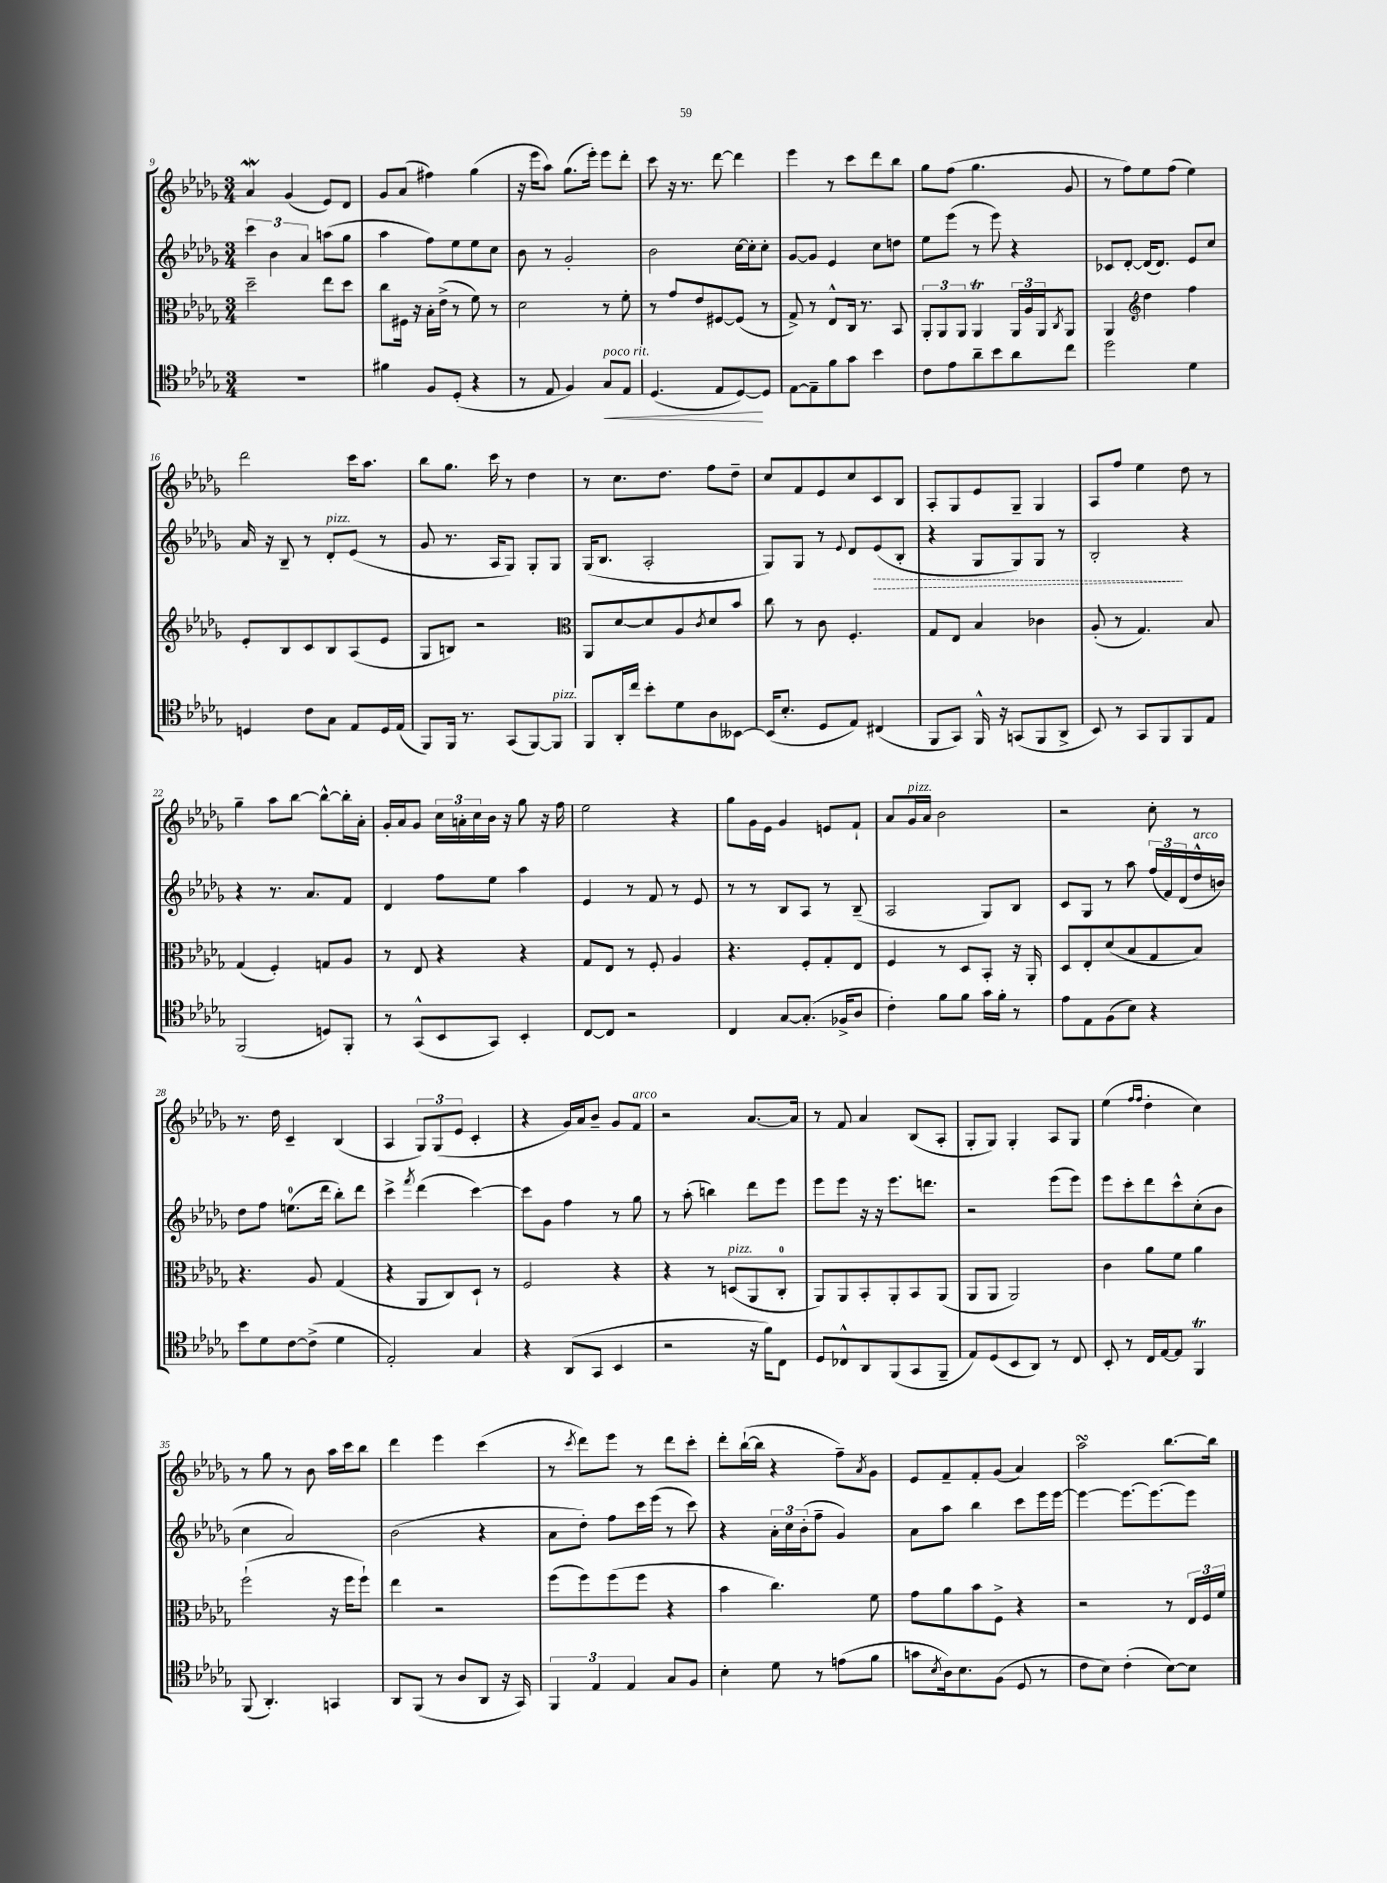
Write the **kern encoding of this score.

**kern	**dynam	**kern	**kern	**dynam	**kern
*part4	*part4	*part3	*part2	*part2	*part1
*staff4	*staff4	*staff3	*staff2	*staff2	*staff1
*clefC4	*	*clefC3	*clefG2	*	*clefG2
*k[b-e-a-d-g-]	*	*k[b-e-a-d-g-]	*k[b-e-a-d-g-]	*	*k[b-e-a-d-g-]
*M3/4	*	*M3/4	*M3/4	*	*M3/4
=9	=9	=9	=9	=9	=9
2.r	.	2dd-~\	6ccc\	.	4a-W/
.	.	.	6b-\	.	.
.	.	.	.	.	(4g-/
.	.	.	6a-/	.	.
.	.	8ee-\L	(8aan\L	.	8e-/L)
.	.	8dd-\J	8gg-\J	.	8d-/J
=10	=10	=10	=10	=10	=10
4f#X\	.	8cc\L	4aa-\	.	8g-/L
.	.	16F#X\Jk	.	.	(8a-/J
.	.	16r	.	.	.
8F/L	.	16B-'\LL	8ff\L)	.	4ff#X\)
.	.	(16e-^\JJ	.	.	.
(8D-'/J	.	8r	8ee-\	.	.
4r	.	8f\)	8ee-\	.	(4gg-\
.	.	8r	8cc\J	.	.
=11	=11	=11	=11	=11	=11
8r	.	2d-\	8b-\	.	16r
.	.	.	.	.	16eee-\KL
8E-/	.	.	8r	.	8aa-\J)
4F/)	.	.	2g-'/	.	(8.gg-\L
.	.	.	.	.	16eee-'\Jk)
!LO:TX:a:i:t=poco rit.	!	!	!	!	!
!	!LO:HP:b	!	!	!	!
8G-/L	<	8r	.	.	8eee-\L
8E-/J	.	8f'\	.	.	8ddd-'\J
=12	=12	=12	=12	=12	=12
(4.D-/	.	8r	2b-\	.	8ccc\
.	.	8g-/L	.	.	16r
.	.	.	.	.	8.r
.	.	8e-/	.	.	.
8E-/L	.	[8F#X/	.	.	[8ddd-\
[8D-/)	.	(8F#/J]	[16cc\LL	.	4ddd-\]
.	.	.	16cc'\J]	.	.
8D-/J]	[	8r	8cc'\J	.	.
=13	=13	=13	=13	=13	=13
[8E-\L	.	8G-^/)	[8g-/L	.	4eee-\
8E-~\]	.	8r	8g-/J]	.	.
8f\	.	8E-^^/L	4e-/	.	8r
8g-\J	.	16C/Jk	.	.	8ccc\L
.	.	8.r	.	.	.
4b-\	.	.	8cc\L	.	8ddd-\
.	.	8BB-/	8ddn\J	.	8bb-\J
=14	=14	=14	=14	=14	=14
8c\L	.	12AA-'/L	8ee-\L	.	8gg-\L
.	.	12AA-/	.	.	.
8e-\	.	.	(8eee-\J	.	(8ff\J
.	.	12AA-/J	.	.	.
8a-~\	.	4AA-T/	8r	.	4.gg-\
8b-\	.	.	8eee-\)	.	.
8a-\	.	24AA-/LL	4r	.	.
.	.	24A-/	.	.	.
.	.	24AA-/J	.	.	.
.	.	8qC/	.	.	.
8cc\J	.	8AA-/J	.	.	8g-/
=15	=15	=15	=15	=15	=15
2dd-\	.	4AA-/	8c-X/L	.	8r
.	.	.	[8d-'/J	.	8ff\L)
*	*	*clefG2	*	*	*
.	.	4dd-\	(16d-/KL]	.	8ee-\
.	.	.	8.d-/J)	.	.
.	.	.	.	.	(8ff\J
4d-\	.	4ff\	8e-/L	.	4ee-\)
.	.	.	8cc/J	.	.
!!LO:LB:g=z
=16	=16	=16	=16	=16	=16
4Dn/	.	8e-'/L	16a-/	.	2ddd-\
.	.	.	16r	.	.
.	.	8B-/	8B-~/	.	.
8c\L	.	8c/	8r	.	.
!	!	!	!LO:TX:a:i:t=pizz.	!	!
8G-\J	.	8B-/	8d-'/L	.	.
8E-/L	.	(8A-/	(8e-/J	.	16ccc\KL
.	.	.	.	.	8.aa-\J
16D/L	.	8e-/J	8r	.	.
(16E-/JJ	.	.	.	.	.
=17	=17	=17	=17	=17	=17
8FF/L)	.	8G-/L	8g-/	.	8bb-\L
16FF/Jk	.	8Bn/J)	8.r	.	8.gg-\J
8.r	.	.	.	.	.
.	.	2r	.	.	.
.	.	.	16A-/KL	.	16ccc\
(8GG-/L	.	.	8G-/J)	.	8r
[8FF/)	.	.	8G-'/L	.	4dd-\
!LO:TX:a:i:t=pizz.	!	!	!	!	!
8FF/J]	.	.	8G-/J	.	.
=18	=18	=18	=18	=18	=18
*	*	*clefC3	*	*	*
8FF/L	.	8AA-/L	(16G-/KL	.	8r
.	.	.	8.B-/J	.	.
16AA-'/L	.	[8d-/	.	.	8.cc\L
16cc/JJ	.	.	.	.	.
8b-'\L	.	8d-/]	2A-'/	.	.
.	.	.	.	.	8.dd-\J
8d-\	.	8A-/	.	.	.
.	.	8qc/	.	.	.
8A-\	.	8d-/	.	.	8ff\L
[8BB--X\J	.	8b-/J	.	.	8dd-~\J
=19	=19	=19	=19	=19	=19
(16BB--/KL]	.	8cc\	8G-/L)	.	8cc/L
8.B-'/J	.	.	.	.	.
.	.	8r	8G-/J	.	8f/
8D-/L	.	8c\	8r	.	8e-/
.	.	.	8qqe-/	.	.
8E-/J)	.	4.F'/	8d-/L	.	8cc/
!	!	!	!	!LO:HP:b	!
(4C#X/	.	.	(8e-/	>	8c/
.	.	.	8B-'/J	.	8B-/J
=20	=20	=20	=20	=20	=20
8FF/L	.	8G-/L	4r	.	8A-'/L
8GG-/J)	.	8E-/J	.	.	8G-/
16FF^^/	.	4B-/	8G-/L	.	8e-/
16r	.	.	.	.	.
(8GGn/L	.	.	8G-/)	.	8G-~/J
8FF/	.	4c-X\	8G-/J	.	4G-/
8AA-^/J	.	.	8r	.	.
=21	=21	=21	=21	=21	=21
8BB-/)	.	(8A-'/	2B-'/	.	8A-/L
8r	.	8r	.	.	8ff/J
8GG-/L	.	4.G-/)	.	.	4ee-\
8FF/	.	.	.	.	.
8FF/	.	.	4r	]	8dd-\
8E-/J	.	8B-/	.	.	8r
!!LO:LB:g=z
=22	=22	=22	=22	=22	=22
(2FF/	.	(4G-/	4r	.	4gg-~\
.	.	4F'/)	8.r	.	8aa-\L
.	.	.	.	.	[8bb-\J
.	.	.	8.a-/L	.	.
8Dn/L)	.	8Gn/L	.	.	8bb-^^\L_
8FF'/J	.	8A-/J	8f/J	.	16bb-'\L]
.	.	.	.	.	16a-'\JJ
=23	=23	=23	=23	=23	=23
8r	.	8r	4d-/	.	16g-'/LL
.	.	.	.	.	16a-/J
(8GG-^^/L	.	8E-/	.	.	8g-/J
8BB-/	.	4r	8ff\L	.	24cc\LL
.	.	.	.	.	24an'\
.	.	.	.	.	24cc\
8GG-/J)	.	.	8ee-\J	.	16b-\JJ
.	.	.	.	.	16r
4BB-'/	.	4r	4aa-\	.	8gg-\
.	.	.	.	.	16r
.	.	.	.	.	16ff\
=24	=24	=24	=24	=24	=24
[8C/L	.	8G-/L	4e-/	.	2ee-\
8C/J]	.	8E-/J	.	.	.
2r	.	8r	8r	.	.
.	.	8F'/	8f/	.	.
.	.	4A-/	8r	.	4r
.	.	.	8e-/	.	.
=25	=25	=25	=25	=25	=25
4C/	.	4.r	8r	.	8gg-\L
.	.	.	8r	.	16g-\L
.	.	.	.	.	16e-\JJ
[8G-/L	.	.	8B-/L	.	4g-/
(8.G-'/J]	.	8F'/L	8A-/J	.	.
.	.	8G-'/	8r	.	8en/L
16F-X^/KL	.	.	.	.	.
8A-/J	.	8E-/J	(8B-~/	.	8f`/J
=26	=26	=26	=26	=26	=26
4c'\)	.	4F/	2A-/	.	8a-/L
!	!	!	!	!	!LO:TX:a:i:t=pizz.
.	.	.	.	.	16g-/L
.	.	.	.	.	16a-/JJ
8f\L	.	8r	.	.	2b-\
8f\J	.	8D-/L	.	.	.
16g-\LL	.	8BB-'/J	8G-/L)	.	.
16f'\JJ	.	.	.	.	.
8r	.	16r	8B-/J	.	.
.	.	16AA-'/	.	.	.
=27	=27	=27	=27	=27	=27
8e-\L	.	8D-/L	8c/L	.	2r
8E-\	.	8E-'/	8G-/J	.	.
(8F\	.	(8d-/	8r	.	.
8B-\J)	.	8B-/	8aa-\	.	.
4r	.	8G-/	(24ff/LL	.	8cc'\
.	.	.	24f/)	.	.
.	.	.	(24d-/	.	.
!	!	!	!LO:TX:a:i:t=arco	!	!
.	.	8B-/J)	16dd-^^/	.	8r
.	.	.	16bn/JJ)	.	.
!!LO:LB:g=z
=28	=28	=28	=28	=28	=28
8b-\L	.	4.r	8dd-\L	.	8.r
8d-\	.	.	8ff\J	.	.
.	.	.	.	.	16dd-\
[8c\	.	.	(8.een\L	.	4c~/
(8c^\J]	.	8A-/	.	.	.
.	.	.	16ddd-\Jk	.	.
4d-\	.	(4G-/	8bb-'\L)	.	(4B-/
.	.	.	8ddd-\J	.	.
=29	=29	=29	=29	=29	=29
2E-'/)	.	4r	4ccc^\	.	4A-/
.	.	.	8qfff/	.	.
.	.	8AA-/L	(4ddd-\	.	12G-/L)
.	.	.	.	.	(12G-/
.	.	8C/)	.	.	.
.	.	.	.	.	12e-/J
4G-/	.	8D-`/J	[4ccc\)	.	4c'/
.	.	8r	.	.	.
=30	=30	=30	=30	=30	=30
4r	.	2F/	8ccc\L]	.	4r
.	.	.	8g-\J	.	.
(8AA-/L	.	.	4ff\	.	16g-/LL)
.	.	.	.	.	16a-/J
8GG-/J	.	.	.	.	8b-~/J
4BB-/	.	4r	8r	.	8g-/L
!	!	!	!	!	!LO:TX:a:i:t=arco
.	.	.	8gg-\	.	8f/J
=31	=31	=31	=31	=31	=31
2r	.	4r	8r	.	2r
.	.	.	(8aa-'\	.	.
.	.	8r	4bbn\)	.	.
!	!	!LO:TX:a:i:t=pizz.	!	!	!
.	.	(8Dn/L	.	.	.
16r	.	8AA-/	8ddd-\L	.	[8.a-/L
16f\KL)	.	.	.	.	.
8C\J	.	8C'/J	8eee-\J	.	.
.	.	.	.	.	16a-/Jk]
=32	=32	=32	=32	=32	=32
8D-/L	.	8AA-/L)	8eee-\L	.	8r
8C-X^^/	.	8AA-/	8eee-\J	.	8f/
8AA-/	.	8BB-'/	16r	.	4a-/
.	.	.	16r	.	.
(8FF/	.	8AA-'/	8.eee-\L	.	.
8GG-/	.	8BB-/	.	.	(8B-/L
.	.	.	8.dddn\J	.	.
8FF~/J	.	(8AA-/J	.	.	8A-'/J
=33	=33	=33	=33	=33	=33
8E-/L)	.	8AA-/L	2r	.	8G-'/L
(8D-/	.	8AA-/J	.	.	8G-/J)
8BB-/	.	2AA-/)	.	.	4G-'/
8AA-/J)	.	.	.	.	.
8r	.	.	(8eee-\L	.	8A-/L
8C/	.	.	8eee-\J)	.	8G-/J
=34	=34	=34	=34	=34	=34
8BB-'/	.	4c\	8eee-\L	.	(4ee-\
8r	.	.	8ccc'\	.	.
.	.	.	.	.	16qqff/LL
.	.	.	.	.	16qqff/JJ
16C/LL	.	8a-\L	8ddd-\	.	4dd-'\
[16E-/J	.	.	.	.	.
8E-/J]	.	8f\J	8ccc^^\	.	.
4FFt/	.	4a-\	(8cc'\	.	4cc\)
.	.	.	8b-\J	.	.
!!LO:LB:g=z
=35	=35	=35	=35	=35	=35
(8FF/	.	(2ff`\	4cc\	.	8r
4.AA-'/)	.	.	.	.	8gg-\
.	.	.	2a-/)	.	8r
.	.	.	.	.	8b-\
4GGn/	.	16r	.	.	16aa-\LL
.	.	16ff\KL	.	.	16ccc\J
.	.	8ff`\J)	.	.	8bb-\J
=36	=36	=36	=36	=36	=36
8AA-/L	.	4ee-\	(2b-\	.	4ddd-\
(8FF/J	.	.	.	.	.
8r	.	2r	.	.	4eee-\
8A-/L	.	.	.	.	.
8AA-/J	.	.	4r	.	(4ccc\
16r	.	.	.	.	.
16GG-/)	.	.	.	.	.
=37	=37	=37	=37	=37	=37
6FF/	.	(8ff\L	8a-\L	.	8r
.	.	.	.	.	8qccc/
.	.	8ff\)	8dd-'\J)	.	8ddd-\L)
6E-/	.	.	.	.	.
.	.	(8ff\	8ff\L	.	8eee-\J
6E-/	.	.	.	.	.
.	.	8ff\J	16ccc\L	.	8r
.	.	.	(16eee-\JJ	.	.
8G-/L	.	4r	8r	.	8ddd-\L
8F/J	.	.	8ccc\)	.	8ccc'\J
=38	=38	=38	=38	=38	=38
4B-'\	.	4b-\	4r	.	8ddd-'\L
.	.	.	.	.	([16bb-`\L
.	.	.	.	.	16bb-\JJ]
8d-\	.	4.cc\)	24a-'\LL	.	4r
.	.	.	24cc\	.	.
.	.	.	(24b-'\J	.	.
8r	.	.	8ff~\J	.	.
(8en\L	.	.	4g-/)	.	8ff~\L)
.	.	.	.	.	8qa-/
8f\J	.	8f\	.	.	8g-\J
=39	=39	=39	=39	=39	=39
8gn\L	.	8g-\L	8a-\L	.	8e-/L
8qB-/	.	.	.	.	.
16A-\k)	.	8a-\	8aa-\J	.	8f~/
8.B-\	.	.	.	.	.
.	.	8b-\	4bb-\	.	8f'/
(8F\J	.	8F^\J	.	.	(8g-/J
8D-/	.	4r	8ccc\L	.	4a-/)
8r	.	.	16eee-\L	.	.
.	.	.	[16eee-\JJ	.	.
=40	=40	=40	=40	=40	=40
8c\L	.	2r	4eee-\_	.	2aa-sSSS\
8B-\J)	.	.	.	.	.
(4c'\	.	.	8.eee-\L_	.	.
.	.	.	8.eee-\_	.	.
[8B-\L)	.	8r	.	.	[8.bb-\L
8B-\J]	.	24E-/LL	8eee-\J]	.	.
.	.	24F/	.	.	.
.	.	.	.	.	16bb-\Jk]
.	.	24f/JJ	.	.	.
==	==	==	==	==	==
*-	*-	*-	*-	*-	*-
